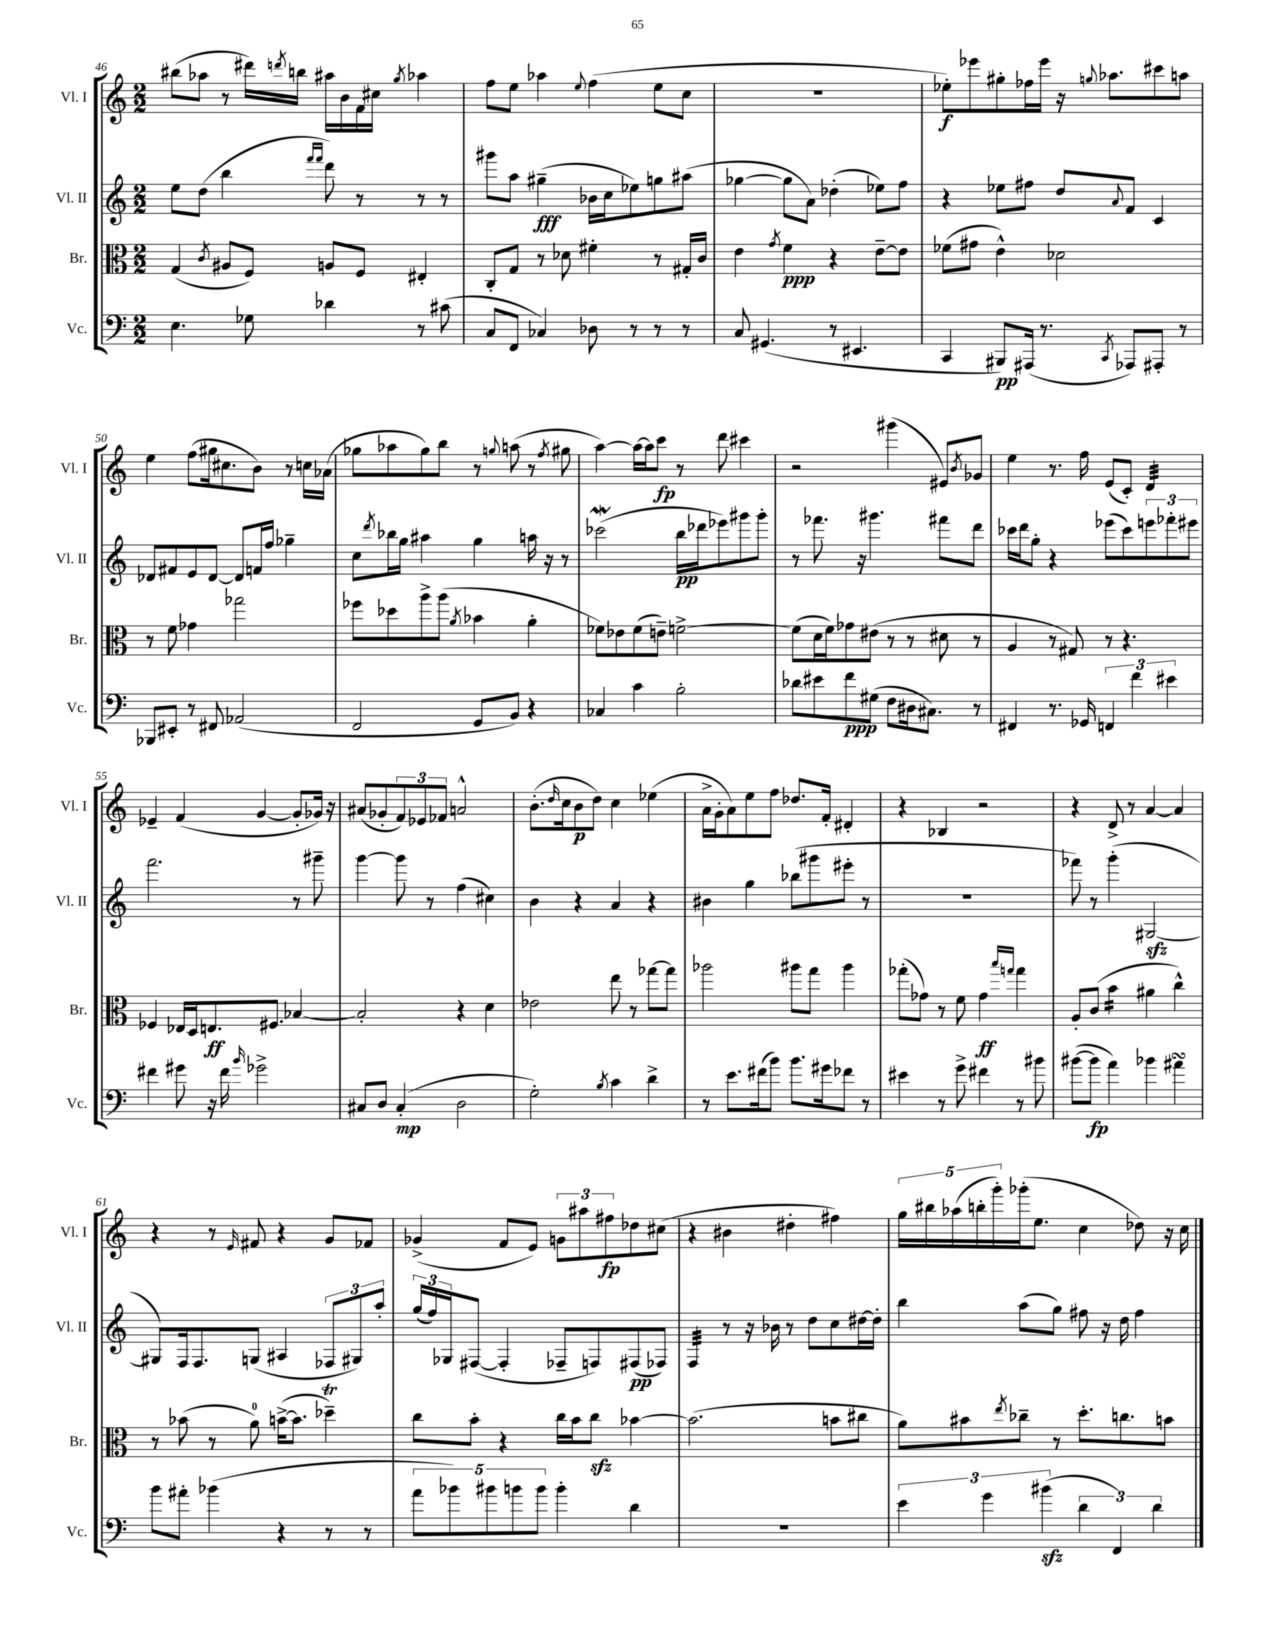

**kern	**kern	**kern	**kern
*staff4	*staff3	*staff2	*staff1
*clefF4	*clefC3	*clefG2	*clefG2
*k[]	*k[]	*k[]	*k[]
*M2/2	*M2/2	*M2/2	*M2/2
4.E	(4G	8ee	(8bb#
.	.	(8dd	8aa-
.	8qc	.	.
.	8A#	4bb	8r
8G-	8F)	.	16ddd#)
.	.	.	8qddd
.	.	.	16bb
.	.	16qqfff	.
.	.	16qqfff	.
4d-	8A	8ddd)	16aa#
.	.	.	16b
.	8F	8r	16f
.	.	.	16cc#
.	.	.	8qgg
8r	4E#'	8r	4aa-
(8c#	.	8r	.
=	=	=	=
8C	8C'	8ggg#	8ff
8FF	8G	8aa	8ee
4C-)	8r	(4gg#~	4aa-
.	8d-	.	.
.	.	.	8qqee
8D-	4f#'	16b-	(4ff
.	.	16cc	.
8r	.	8ee-)	.
8r	8r	8gg	8ee
8r	16G#'	(8aa#	8cc
.	16c	.	.
=	=	=	=
8C	4e	[4gg-	1r
(4.GG#	.	.	.
.	8qg	.	.
.	4f	8gg-]	.
.	.	8a)	.
8r	4r	(4dd-'	.
4.EE#	.	.	.
.	[8e~	8ee-)	.
.	8e]	8ff	.
=	=	=	=
4CC	(8f-	4r	8ee-')
.	8g#	.	8eee-
8BBB#)	4e^^)	8ee-	8gg#'
(16AAA#	.	8ff#	16ff-
8.r	.	.	16eee-
.	2d-	8dd	16r
.	.	.	8qqgg
.	.	.	8.aa-
8qCC	.	8qqa	.
8AAA-)	.	8f	.
8AAA#'	.	4c	8ccc#
8r	.	.	8aa
=	=	=	=
8BBB-	8r	8d-	4ee
8EE#'	8f	8f#	.
8r	4g-	8e	(8ff
8FF#	.	[8d-	16gg#
.	.	.	8.cc#
(2AA-	2gg-	8d-]	.
.	.	16f	8b)
.	.	16ff	.
.	.	4gg-~	8r
.	.	.	16cc
.	.	.	(16a-
=	=	=	=
2FF	8ff-	8cc	8gg-
.	.	8qddd	.
.	8dd-	16bb-	8aa-
.	.	16gg	.
.	8aa^	4aa#	8gg-)
.	(8aa	.	8bb
.	8qa	.	.
8GG	4b-	4gg	8r
.	.	.	8qqgg
8BB)	.	.	(8aa
4r	4a'	16aa	8r
.	.	16r	.
.	.	.	8qff
.	.	8r	8gg#
=	=	=	=
4C-	8f-)	(2ccc-	[4aa)
.	8e-	.	.
4c	(8f-	.	16aa_
.	.	.	16aa]
.	8e~)	.	8ccc
2B'	[2f^	16bb	8r
.	.	16ddd-	.
.	.	8eee-)	8ddd
.	.	8ggg#	4ccc#
.	.	8ggg#'	.
=	=	=	=
8d-	(8f]	8r	2r
8e#	16d	8.fff-	.
.	16f)	.	.
8f	8g-	.	.
.	.	16r	.
(8G#	(8e#	4.ggg#	.
8F	8r	.	(4ggg#
16D#	8r	.	.
8.C#)	.	.	.
.	8d#	8fff#	8e#)
.	.	.	8qb
8r	8r	8ddd	8g-
=	=	=	=
4FF#	4A	16ccc-	4ee
.	.	16ddd	.
.	.	8gg'	.
8.r	8r	4r	8.r
.	8G#)	.	.
16GG-	.	.	16ff
6FF	8r	(8eee-	(8e
.	4.r	8ccc-)	8c')
6f	.	.	.
.	.	12eee	4d
6e#	.	12fff-'	.
.	.	12eee#	.
=	=	=	=
4f#	4F-	2.fff	4e-~
8g#	16E-	.	(4f
.	16D	.	.
16r	8.E	.	.
16f#	.	.	.
16qqb	.	.	.
2g-^	.	.	[4g
.	8.F#	.	.
.	[4B-	8r	8g']
.	.	8ggg#~	16g-)
.	.	.	16r
=	=	=	=
8C#	2B-']	[4ggg	(8a#
8D	.	.	8g-'
(4C#'	.	8ggg]	12f)
.	.	.	12e-
.	.	8r	.
.	.	.	12f-
2D	4r	(4ff	2a^^
.	4d	4cc#)	.
=	=	=	=
2G')	2e-	4b	(8.b'
.	.	.	16qqdd
.	.	.	16cc
.	.	4r	8b
.	.	.	8dd)
8qB	.	.	.
4c	8ee	4a	4cc
.	8r	.	.
4d^	[8gg-	4r	(4ee-
.	8gg-]	.	.
=	=	=	=
8r	2aa-	4b#	16a^
.	.	.	16g'
8.e	.	.	8a)
.	.	4gg	8ee
(16f#	.	.	.
8b)	.	.	8ff
8.b	8aa#	(8bb-	8.dd-
.	8gg	8ggg#	.
16g#	.	.	16f'
8f-	4aa#	8eee#'	4d#'
8r	.	8r	.
=	=	=	=
4e#	(8gg-'	1r	4r
.	8g-)	.	.
8r	8r	.	4B-
8g^	8f	.	.
4f#	4g-	.	2r
.	16qqbb	.	.
.	16qqgg	.	.
8r	4gg	.	.
8b#	.	.	.
=	=	=	=
([8b#	8A'	8fff-)	4r
8b#]	(8c	8r	.
4a)	4b	(4ggg'	8d^
.	.	.	8r
4b-	4a#	[2G#	[4a
4a#	4cc^^)	.	4a]
=	=	=	=
8b	8r	8G#])	4r
8a#'	(8b-	16F	.
.	.	8.F	.
(4b-	8r	.	8r
.	.	.	16qqe
.	8a)	(8G	8f#
4r	([16b^	4A#	4r
.	8.b]	.	.
8r	4dd-~)	12F-	8g
.	.	12G#)	.
8r	.	.	8f-
.	.	12aa'	.
=	=	=	=
10a	8cc	(24gg	(4g-^
.	.	24ff)	.
.	.	24G-	.
10b-)	.	.	.
.	8b'	([8F#	.
10b#	.	.	.
.	4r	4F#']	8f
10b	.	.	.
.	.	.	8e)
10b	.	.	.
4b'	16cc	8F-~	12g
.	16b	.	.
.	.	.	12aa#
.	8cc	8F)	.
.	.	.	12ff#
4d	[4b-	(8F#	8dd-
.	.	8F-)	(8cc#
=	=	=	=
1r	(2.b-]	4F	4r
.	.	8r	4b#
.	.	16r	.
.	.	16b-	.
.	.	8r	4dd#'
.	.	8dd	.
.	8b	8cc	4ff#)
.	8cc#	[16dd#	.
.	.	16dd#']	.
=	=	=	=
6e	8a)	4bb	20gg
.	.	.	20bb#
.	.	.	(20aa-
.	8b#	.	.
.	.	.	20bb'
6g	.	.	.
.	.	.	20ggg')
.	8qee	.	.
.	8cc-~	(8aa	(16ggg-'
.	.	.	8.ee
(6b#	.	.	.
.	8r	8gg)	.
6d	8.dd'	8ff#	4cc
.	.	16r	.
6FF)	.	.	.
.	8.cc	16dd	.
.	.	4ff#	8dd-)
6d	.	.	.
.	8b	.	16r
.	.	.	16cc
==	==	==	==
*-	*-	*-	*-
